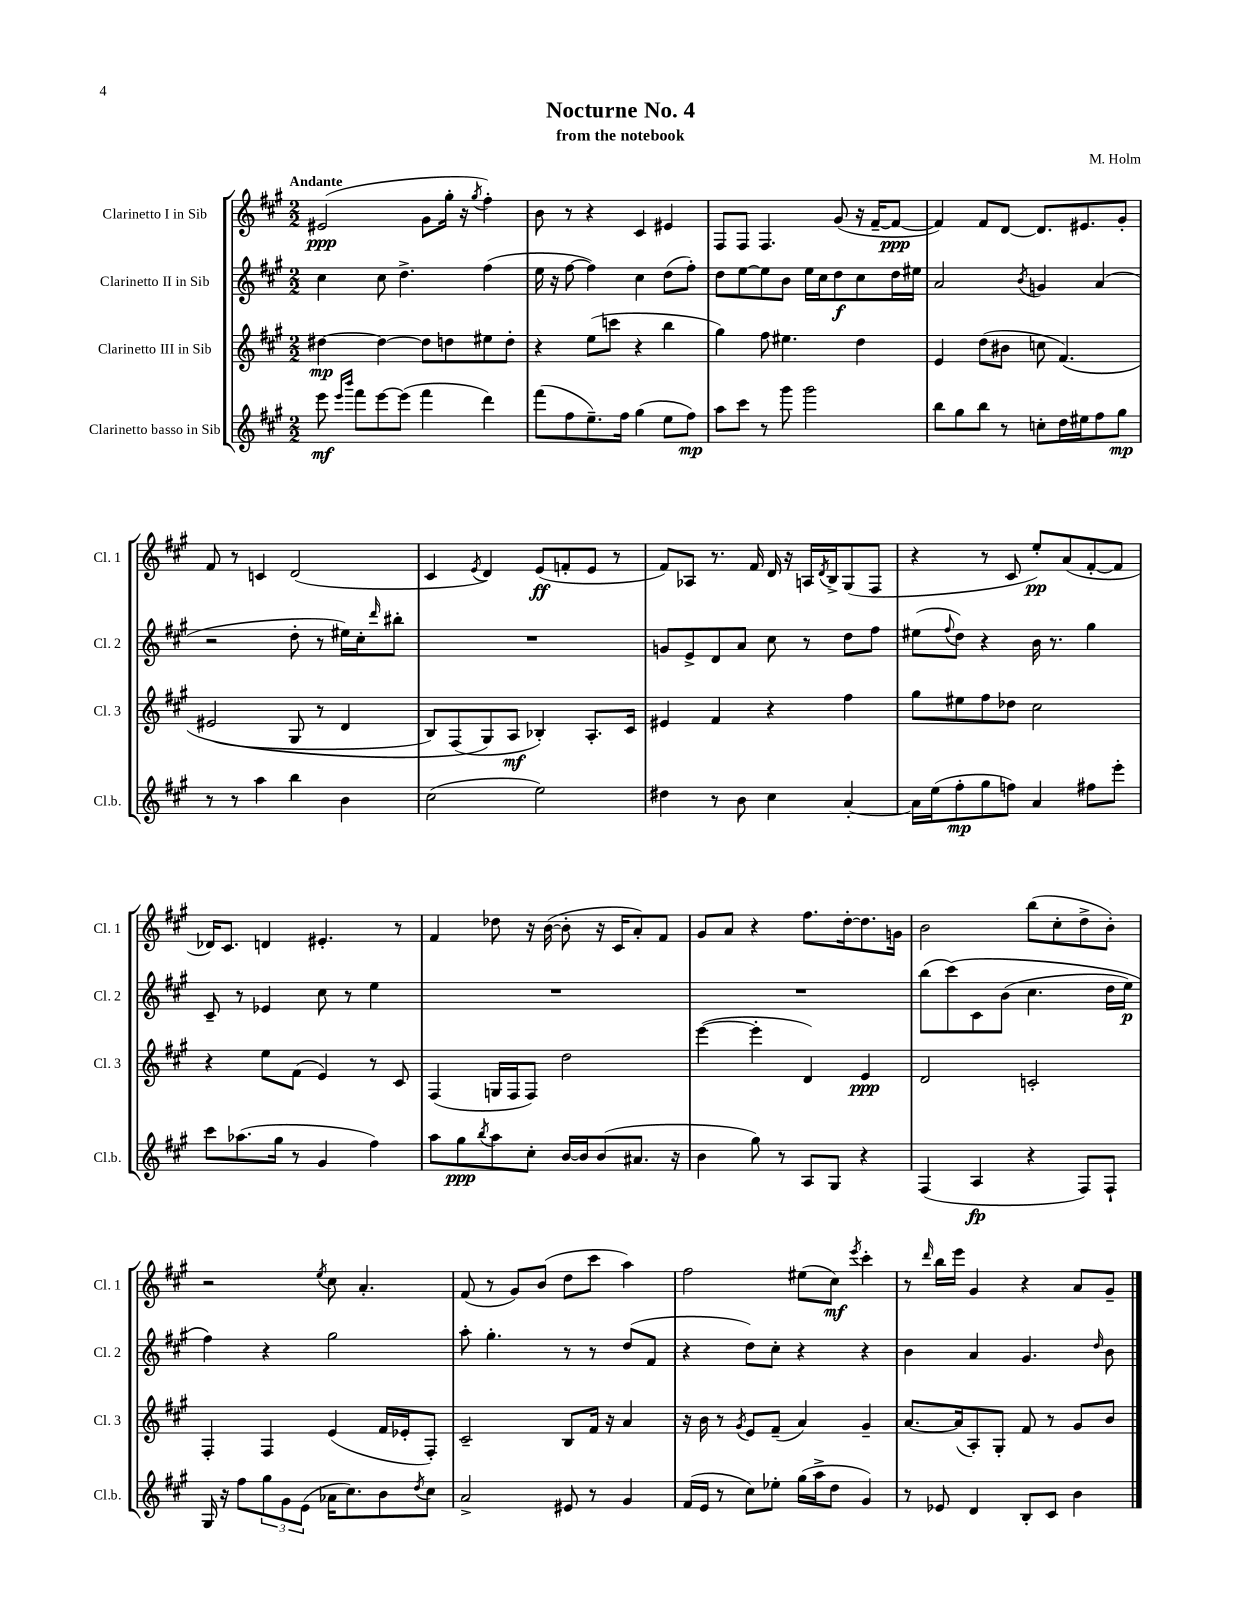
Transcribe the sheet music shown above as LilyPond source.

\header { title = "Nocturne No. 4" composer = "M. Holm" subtitle = "from the notebook" }
<<
\new StaffGroup <<
\new Staff = "s0" \with { instrumentName = "Clarinetto I in Sib" shortInstrumentName = "Cl. 1" } {
    \clef treble \key a \major \numericTimeSignature \time 2/2 \tempo "Andante"
    eis'2\ppp( gis'8 gis''16-. r16 \acciaccatura { gis''8 } fis''4-.) |
    b'8 r8 r4 cis'4 eis'4 |
    fis8 fis8 fis4. gis'8( r16 fis'16~-- fis'8~\ppp |
    fis'4) fis'8 d'8~ d'8. eis'8. gis'8-. |
    fis'8 r8 c'4 d'2( |
    cis'4 \acciaccatura { e'8 } d'4) e'8\ff( f'8-. e'8 r8 |
    fis'8) aes8 r8. fis'16 d'16 r16 a16 \acciaccatura { d'8 } b16-> gis8( fis8 |
    r4 r8 cis'8 e''8-.\pp) a'8( fis'8~-. fis'8 |
    des'16) cis'8. d'4 eis'4.-. r8 |
    fis'4 des''8 r16 b'16~( b'8-. r16 cis'16 a'8-.) fis'8 |
    gis'8 a'8 r4 fis''8. d''16~-. d''8. g'16 |
    b'2 b''8( cis''8-. d''8-> b'8-.) |
    r2 \acciaccatura { e''8 } cis''8 a'4.-. |
    fis'8( r8 gis'8) b'8( d''8 cis'''8 a''4) |
    fis''2 eis''8( cis''8\mf) \acciaccatura { e'''8 } cis'''4-. |
    r8 \grace { d'''16 } b''16 e'''16 gis'4 r4 a'8 gis'8-- \bar "|." |
}
\new Staff = "s1" \with { instrumentName = "Clarinetto II in Sib" shortInstrumentName = "Cl. 2" } {
    \clef treble \key a \major \numericTimeSignature \time 2/2
    cis''4 cis''8 d''4.-> fis''4( |
    e''16 r16 fis''8~ fis''4) cis''4 d''8( fis''8-.) |
    d''8 e''8~ e''8 b'8 e''16 cis''16 d''8\f cis''8 d''16 eis''16 |
    a'2 \acciaccatura { b'8 } g'4 a'4( |
    r2 d''8-. r8 eis''16) cis''16-. \grace { d'''16 } bis''8-. |
    R1 |
    g'8 e'8-> d'8 a'8 cis''8 r8 d''8 fis''8 |
    eis''8( \appoggiatura { fis''8 } d''8) r4 b'16 r8. gis''4 |
    cis'8-- r8 ees'4 cis''8 r8 e''4 |
    R1 |
    R1 |
    b''8( cis'''8)\( cis'8 b'8( cis''4. d''16 e''16\p) |
    fis''4\) r4 gis''2 |
    a''8-. gis''4.-. r8 r8 d''8( fis'8 |
    r4 d''8) cis''8-. r4 r4 |
    b'4 a'4 gis'4. \grace { d''16 } b'8 \bar "|." |
}
\new Staff = "s2" \with { instrumentName = "Clarinetto III in Sib" shortInstrumentName = "Cl. 3" } {
    \clef treble \key a \major \numericTimeSignature \time 2/2
    dis''4~\mp dis''4~ dis''8 d''8 eis''8 d''8-. |
    r4 e''8( c'''8 r4 b''4 |
    gis''4) fis''8 eis''4. d''4 |
    e'4 d''8( bis'8 c''8 fis'4.)\( |
    eis'2( gis8 r8 d'4 |
    b8) fis8( gis8\) a8\mf bes4-.) a8.-. cis'16 |
    eis'4 fis'4 r4 fis''4 |
    gis''8 eis''8 fis''8 des''8 cis''2 |
    r4 e''8 fis'8( e'4) r8 cis'8 |
    fis4( g16 fis16 fis8) d''2 |
    e'''4~( e'''4-. d'4) e'4\ppp |
    d'2 c'2-. |
    fis4-. fis4 e'4( fis'16 ees'16-. fis8-.) |
    cis'2-- b8 fis'16 r16 a'4 |
    r16 b'16 r8 \acciaccatura { gis'8 } e'8 fis'8--( a'4) gis'4-- |
    a'8.~ a'16( a8-.) gis8-. fis'8 r8 gis'8 b'8 \bar "|." |
}
\new Staff = "s3" \with { instrumentName = "Clarinetto basso in Sib" shortInstrumentName = "Cl.b." } {
    \clef treble \key a \major \numericTimeSignature \time 2/2
    e'''8\mf \grace { e'''16 b'''16 } fis'''8 e'''8~ e'''8( fis'''4 d'''4) |
    fis'''8( fis''8 e''8.--) fis''16 gis''4( e''8 fis''8\mp) |
    a''8 cis'''8 r8 gis'''8 gis'''2 |
    b''8 gis''8 b''8 r8 c''8-. d''16 eis''16 fis''8 gis''8\mp |
    r8 r8 a''4 b''4 b'4 |
    cis''2( e''2) |
    dis''4 r8 b'8 cis''4 a'4~-. |
    a'16 e''16( fis''8-.\mp gis''8 f''8) a'4 fis''8 e'''8-. |
    cis'''8 aes''8.( gis''16 r8 gis'4 fis''4) |
    a''8 gis''8\ppp \acciaccatura { b''8 } a''8 cis''8-. b'16~ b'16 b'8( ais'8. r16 |
    b'4 gis''8) r8 a8 gis8 r4 |
    fis4( a4\fp r4 fis8) fis8-! |
    gis16 r16 fis''8 \tuplet 3/2 { gis''8 gis'8 e'8( } aes'16 cis''8.) b'8 \acciaccatura { d''8 } cis''8 |
    a'2-> eis'8 r8 gis'4 |
    fis'16( e'16 r8 cis''8) ees''8-. gis''16( a''16-> d''8 gis'4) |
    r8 ees'8 d'4 b8-. cis'8 b'4 \bar "|." |
}
>>
>>
\layout { \context { \Score \remove "Bar_number_engraver" } }
